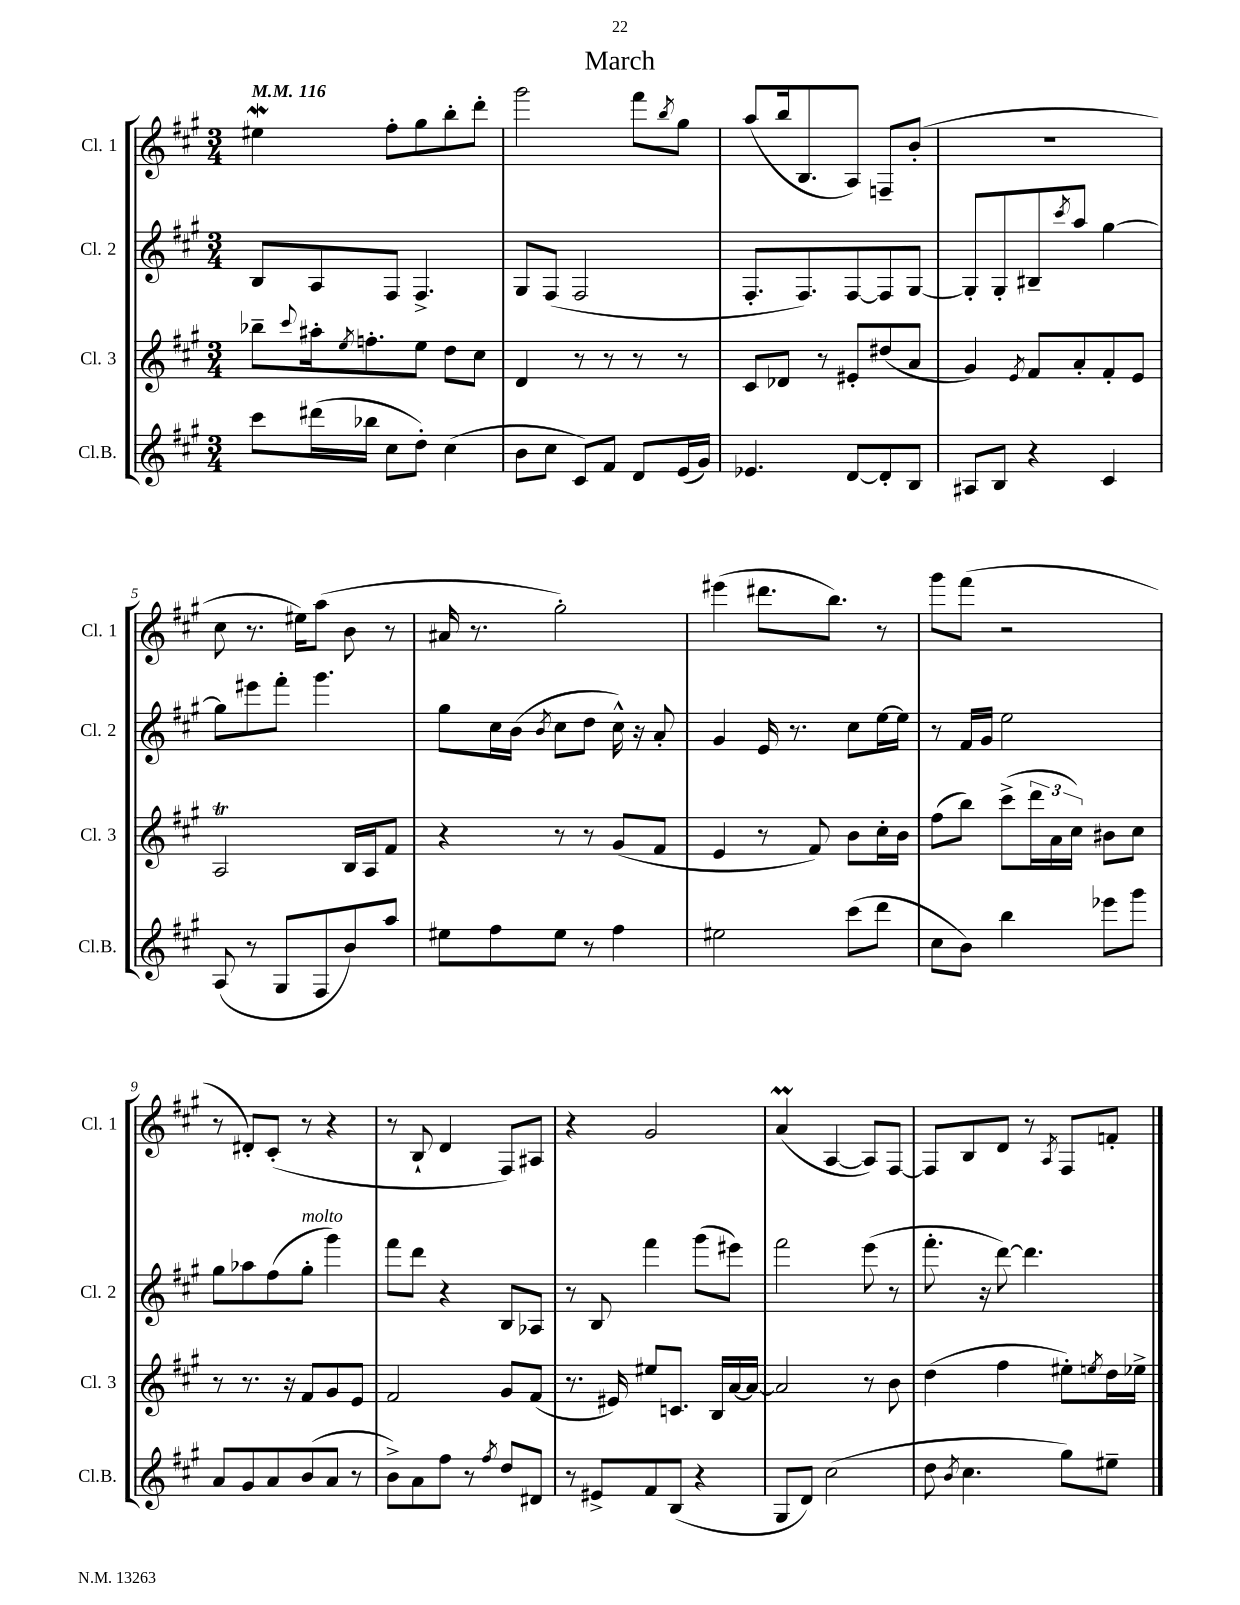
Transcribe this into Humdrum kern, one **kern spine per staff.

**kern	**kern	**kern	**kern
*part4	*part3	*part2	*part1
*staff4	*staff3	*staff2	*staff1
*I"Cl.B.	*I"Cl. 3	*I"Cl. 2	*I"Cl. 1
*I'Cl.B.	*I'Cl. 3	*I'Cl. 2	*I'Cl. 1
*clefG2	*clefG2	*clefG2	*clefG2
*k[f#c#g#]	*k[f#c#g#]	*k[f#c#g#]	*k[f#c#g#]
*M3/4	*M3/4	*M3/4	*M3/4
*MM116	*MM116	*MM116	*MM116
=1	=1	=1	=1
8ccc#\L	8bb-X~\L	8B/L	4ee#XW\
.	8qqccc#/	.	.
(16ddd#X\L	16aa#X'\k	8A/	.
.	8qee/	.	.
16bb-X\JJ	8.ffn'\	.	.
8cc#\L	.	8F#/J	8ff#'\L
8dd'\J)	8ee\J	4.F#^/	8gg#\
(4cc#\	8dd\L	.	8bb'\
.	8cc#\J	.	8ddd'\J
=2	=2	=2	=2
8b\L	4d/	8G#/L	2ggg#\
8cc#\J	.	(8F#/J	.
8c#/L)	8r	2F#/	.
8f#/J	8r	.	.
8d/L	8r	.	8fff#\L
.	.	.	8qbb/
(16e/L	8r	.	8gg#\J
16g#/JJ)	.	.	.
=3	=3	=3	=3
4.e-X/	8c#/L	8.F#'/L	(8aa/L
.	8d-X/J	.	16bb/k
.	.	8.F#/)	8.B/
.	8r	.	.
[8d/L	8e#X'/L	[8F#/	8A/J)
8d'/]	(8dd#X/	8F#/]	8Fn~/L
8B/J	8a/J	[8G#/J	(8b'/J
=4	=4	=4	=4
8A#X/L	4g#/)	8G#'/L]	2.r
8B/J	.	8G#'/	.
.	8qe/	.	.
4r	8f#/L	8B#X~/	.
.	.	8qccc#/	.
.	8a'/	8aa/J	.
4c#/	8f#'/	[4gg#\	.
.	8e/J	.	.
!!LO:LB:g=z
=5	=5	=5	=5
(8A/	2AT/	8gg#\L]	8cc#\
8r	.	8eee#X\	8.r
8G#/L	.	8fff#'\J	.
.	.	.	16ee#X\KL)
8F#/	.	4.ggg#\	(8aa\J
8b/)	16B/LL	.	8b\
.	16A/J	.	.
8aa/J	8f#/J	.	8r
=6	=6	=6	=6
8ee#X\L	4r	8gg#\L	16a#X/
.	.	.	8.r
8ff#\	.	16cc#\L	.
.	.	(16b\JJ	.
.	.	8qb/	.
8ee#\J	8r	8cc#\L	2gg#'\)
8r	8r	8dd\J	.
4ff#\	(8g#/L	16cc#^^\)	.
.	.	16r	.
.	8f#/J	8a'/	.
=7	=7	=7	=7
2ee#X\	4e/	4g#/	(4eee#X\
.	8r	16e/	8.ddd#X\L
.	.	8.r	.
.	8f#/)	.	.
.	.	.	8.bb\J)
(8ccc#\L	8b\L	8cc#\L	.
8ddd\J	16cc#'\L	[16ee\L	8r
.	16b\JJ	16ee\JJ]	.
=8	=8	=8	=8
8cc#\L	(8ff#\L	8r	8ggg#\L
8b\J)	8bb\J)	16f#/LL	(8fff#\J
.	.	16g#/JJ	.
4bb\	(8ccc#^\L	2ee\	2r
.	24ddd\L	.	.
.	24a\	.	.
.	24cc#\JJ)	.	.
8eee-X\L	8b#X\L	.	.
8ggg#\J	8cc#\J	.	.
!!LO:LB:g=z
=9	=9	=9	=9
8a/L	8r	8gg#\L	8r
8g#/	8.r	8aa-X\	8d#X'/L)
8a/	.	(8ff#\	(8c#'/J
.	16r	.	.
!	!	!LO:TX:a:i:t=molto	!
(8b/	8f#/L	8gg#'\J	8r
8a/J	8g#/	4ggg#\)	4r
8r	8e/J	.	.
=10	=10	=10	=10
8b^\L)	2f#/	8fff#\L	8r
8a\	.	8ddd\J	8B`/
8ff#\J	.	4r	4d/
8r	.	.	.
8qff#/	.	.	.
8dd/L	8g#/L	8B/L	8F#/L)
8d#X/J	(8f#/J	8A-X/J	8A#X/J
=11	=11	=11	=11
8r	8.r	8r	4r
8e#X^/L	.	8B/	.
.	16e#X/)	.	.
8f#/	8ee#X/L	4fff#\	2g#/
(8B/J	8.cn/J	.	.
4r	.	(8ggg#\L	.
.	16B/LL	.	.
.	[16a/	8eee#X\J)	.
.	16a/JJ_	.	.
=12	=12	=12	=12
8G#/L	2a/]	2fff#\	(4aM/
8d/J)	.	.	.
(2cc#\	.	.	[4A/
.	8r	(8eee\	8A/L])
.	8b\	8r	[8F#/J
=13	=13	=13	=13
8dd\	(4dd\	8.fff#'\	8F#/L]
8qb/	.	.	.
4.cc#\	.	.	8B/
.	.	16r	.
.	4ff#\	[8ddd\)	8d/J
.	.	4.ddd\]	8r
.	.	.	8qA/
8gg#\L)	8ee#X'\L)	.	8F#/L
.	8qeen/	.	.
8ee#X~\J	16dd\L	.	8fn'/J
.	16ee-X^\JJ	.	.
==	==	==	==
*-	*-	*-	*-
